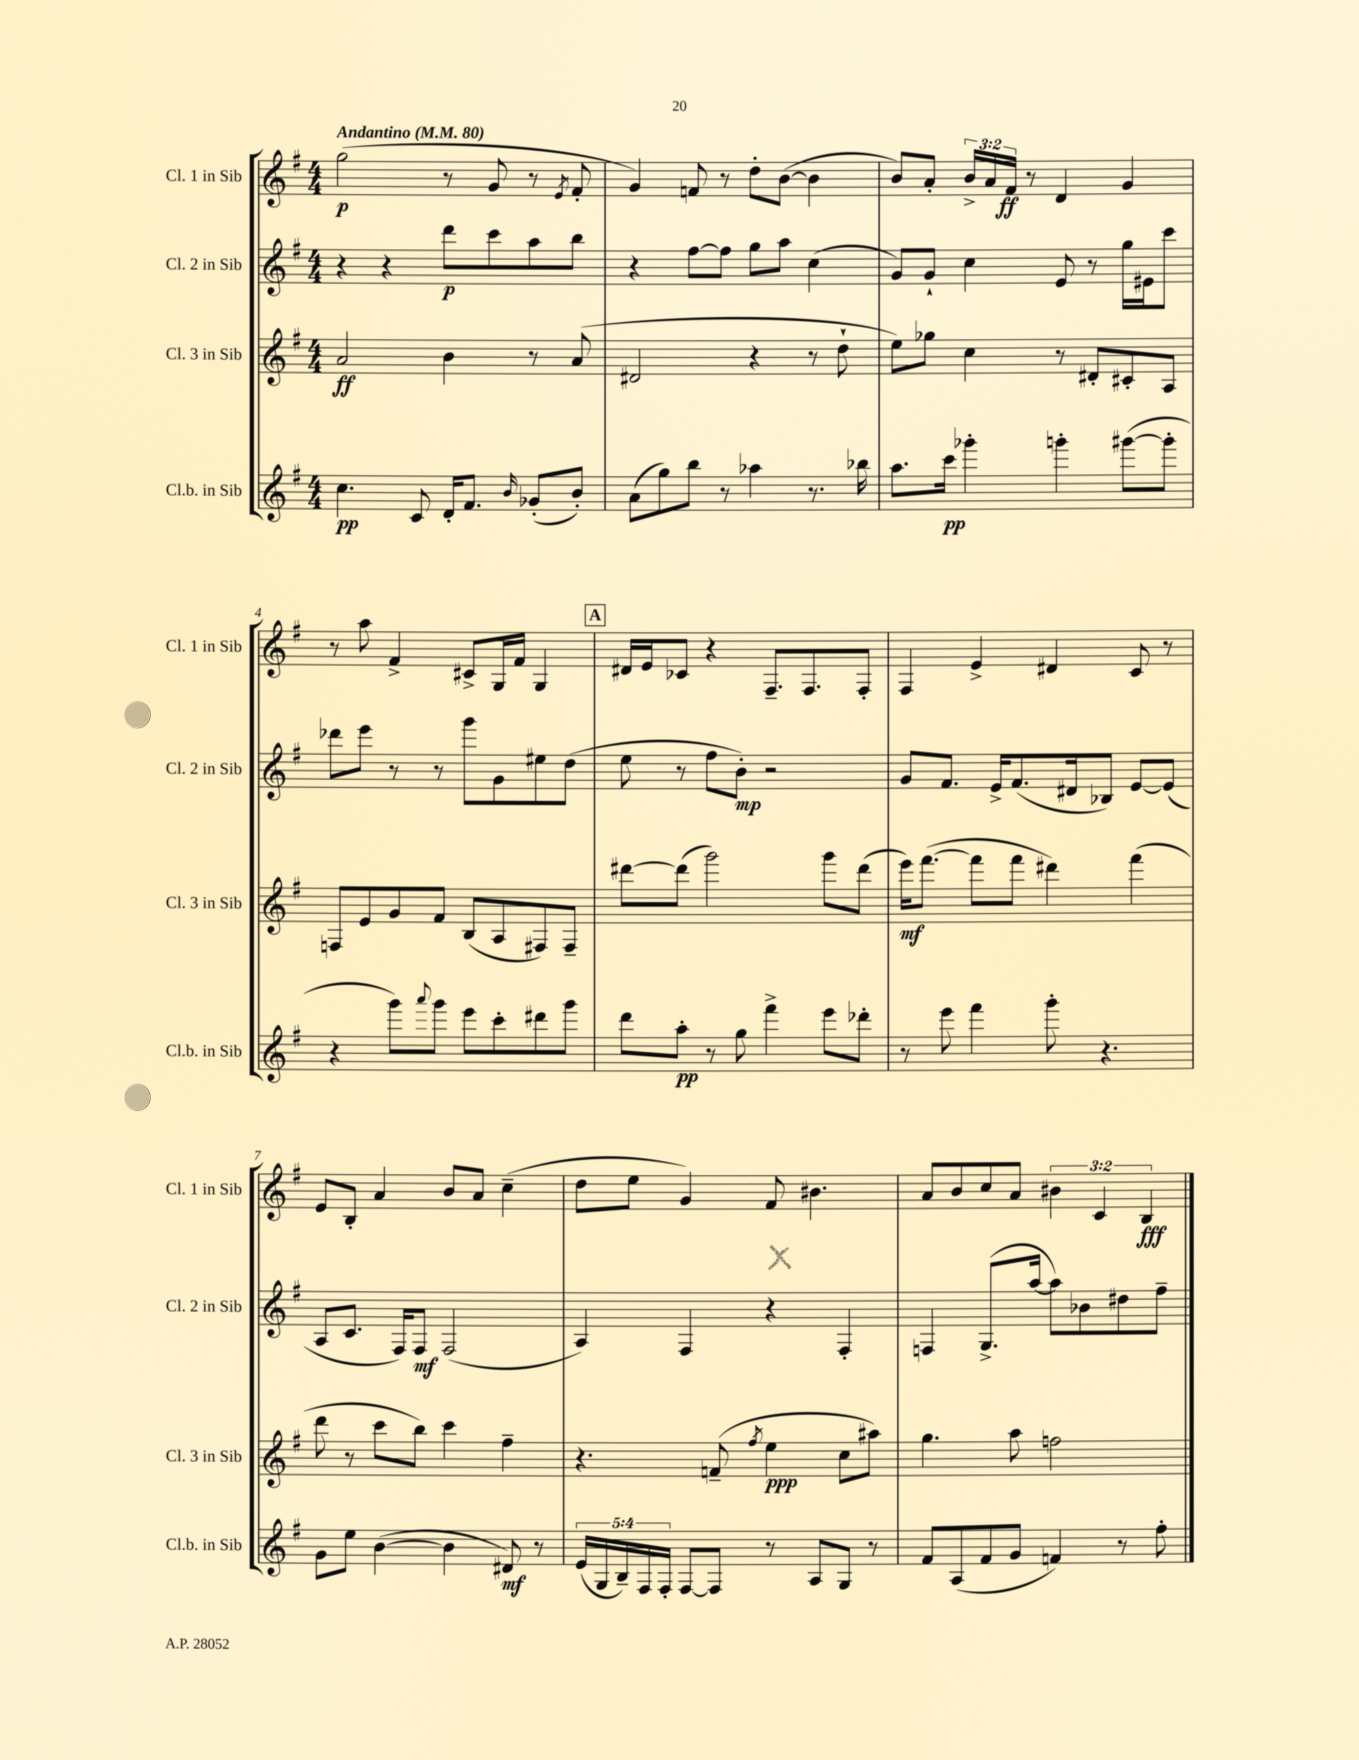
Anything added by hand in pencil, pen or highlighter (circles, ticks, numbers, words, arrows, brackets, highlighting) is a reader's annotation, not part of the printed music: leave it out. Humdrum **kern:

**kern	**dynam	**kern	**dynam	**kern	**dynam	**kern	**dynam
*part4	*part4	*part3	*part3	*part2	*part2	*part1	*part1
*staff4	*staff4	*staff3	*staff3	*staff2	*staff2	*staff1	*staff1
*I"Cl.b. in Sib	*	*I"Cl. 3 in Sib	*	*I"Cl. 2 in Sib	*	*I"Cl. 1 in Sib	*
*I'Cl.b. in Sib	*	*I'Cl. 3 in Sib	*	*I'Cl. 2 in Sib	*	*I'Cl. 1 in Sib	*
*clefG2	*	*clefG2	*	*clefG2	*	*clefG2	*
*k[f#]	*	*k[f#]	*	*k[f#]	*	*k[f#]	*
*M4/4	*	*M4/4	*	*M4/4	*	*M4/4	*
*MM80	*	*MM80	*	*MM80	*	*MM80	*
=1	=1	=1	=1	=1	=1	=1	=1
!	!	!	!	!	!	!LO:TX:a:B:t=Andantino	!
4.cc\	pp	2a/	ff	4r	.	(2gg\	p
.	.	.	.	4r	.	.	.
8c/	.	.	.	.	.	.	.
16d'/KL	.	4b\	.	8ddd\L	p	8r	.
8.f#/J	.	.	.	.	.	.	.
.	.	.	.	8ccc\	.	8g/	.
16qqb/	.	.	.	.	.	.	.
(8g-X'/L	.	8r	.	8aa\	.	8r	.
.	.	.	.	.	.	8qe/	.
8b'/J)	.	(8a/	.	8bb\J	.	8f#'/	.
=2	=2	=2	=2	=2	=2	=2	=2
(8a\L	.	2d#X/	.	4r	.	4g/)	.
8gg\)	.	.	.	.	.	.	.
8bb\J	.	.	.	[8ff#\L	.	8fn/	.
8r	.	.	.	8ff#\J]	.	8r	.
4aa-X\	.	4r	.	8gg\L	.	8dd'\L	.
.	.	.	.	8aa\J	.	([8b\J	.
8.r	.	8r	.	(4cc\	.	4b\]	.
.	.	8dd`\	.	.	.	.	.
16bb-X\	.	.	.	.	.	.	.
=3	=3	=3	=3	=3	=3	=3	=3
8.aa\L	.	8ee\L)	.	8g/L)	.	8b/L)	.
.	.	8gg-X\J	.	8g`/J	.	8a'/J	.
16ccc\Jk	pp	.	.	.	.	.	.
4ggg-X'\	.	4cc\	.	4cc\	.	24b^/LL	.
.	.	.	.	.	.	24a/	.
.	.	.	.	.	.	24f#/JJ	ff
.	.	.	.	.	.	8r	.
4gggn'\	.	8r	.	8e/	.	4d/	.
.	.	8d#X'/L	.	8r	.	.	.
([8ggg#X\L	.	8c#X'/	.	16gg\LL	.	4g/	.
.	.	.	.	16e#X\J	.	.	.
8ggg#'\J]	.	8A/J	.	8ccc\J	.	.	.
!!LO:LB:g=z
=4	=4	=4	=4	=4	=4	=4	=4
4r	.	8Fn/L	.	8ddd-X\L	.	8r	.
.	.	8e/	.	8eee\J	.	8aa\	.
8ggg\L)	.	8g/	.	8r	.	4f#^/	.
8qqaaa/	.	.	.	.	.	.	.
8ggg\J	.	8f#/J	.	8r	.	.	.
8eee\L	.	(8B/L	.	8ggg\L	.	8c#X^/L	.
8ccc'\	.	8A/	.	8g\	.	16G/L	.
.	.	.	.	.	.	16f#/JJ	.
8ddd#X\	.	8F#X/)	.	8ee#X\	.	4G/	.
8ggg\J	.	8F#~/J	.	(8dd\J	.	.	.
!!LO:REH:place=s1:t=A
=5	=5	=5	=5	=5	=5	=5	=5
8ddd\L	.	[8ddd#X\L	.	8ee\	.	16d#X/LL	.
.	.	.	.	.	.	16e/J	.
8aa'\J	pp	(8ddd#\J]	.	8r	.	8c-X/J	.
8r	.	2ggg\)	.	8ff#\L	.	4r	.
8gg\	.	.	.	8b'\J)	mp	.	.
4fff#^\	.	.	.	2r	.	8.F#~/L	.
.	.	.	.	.	.	8.F#/	.
8eee\L	.	8ggg\L	.	.	.	.	.
8ddd-X'\J	.	(8ddd#\J	.	.	.	8F#'/J	.
=6	=6	=6	=6	=6	=6	=6	=6
8r	.	16eee\KL)	mf	8g/L	.	4F#/	.
.	.	([8.fff#\J	.	.	.	.	.
8eee\	.	.	.	8.f#/J	.	.	.
4fff#\	.	8fff#\L]	.	.	.	4e^/	.
.	.	.	.	16e^/KL	.	.	.
.	.	8fff#\J	.	(8.f#/	.	.	.
8ggg'\	.	4ddd#X\)	.	.	.	4d#X/	.
.	.	.	.	16d#X/k	.	.	.
4.r	.	.	.	8B-X/J)	.	.	.
.	.	(4fff#\	.	[8e/L	.	8c/	.
.	.	.	.	(8e/J]	.	8r	.
!!LO:LB:g=z
=7	=7	=7	=7	=7	=7	=7	=7
8g\L	.	8ddd\	.	8A/L	.	8e/L	.
8ee\J	.	8r	.	8.c/J	.	8B'/J	.
([4b\	.	8ccc\L	.	.	.	4a/	.
.	.	.	.	16F#/KL)	.	.	.
.	.	8bb\J)	.	8F#/J	mf	.	.
4b\]	.	4ccc\	.	(2F#/	.	8b/L	.
.	.	.	.	.	.	8a/J	.
8d#X/)	mf	4ff#~\	.	.	.	(4cc~\	.
8r	.	.	.	.	.	.	.
=8	=8	=8	=8	=8	=8	=8	=8
(20e/LL	.	4.r	.	4A/)	.	8dd\L	.
20G/	.	.	.	.	.	.	.
20B~/)	.	.	.	.	.	.	.
.	.	.	.	.	.	8ee\J	.
20F#/	.	.	.	.	.	.	.
20F#'/JJ	.	.	.	.	.	.	.
[8F#/L	.	.	.	4F#/	.	4g/)	.
8F#/J]	.	(8fn~/	.	.	.	.	.
.	.	8qff#/	.	.	.	.	.
8r	.	4ee\	ppp	4r	.	8f#/	.
8A/L	.	.	.	.	.	4.b#X\	.
8G/J	.	8cc\L	.	4F#'/	.	.	.
8r	.	8aa#X\J)	.	.	.	.	.
=9	=9	=9	=9	=9	=9	=9	=9
8f#/L	.	4.gg\	.	4Fn/	.	8a/L	.
(8A/	.	.	.	.	.	8b/	.
8f#/	.	.	.	(8.G^/L	.	8cc/	.
8g/J	.	8aa\	.	.	.	8a/J	.
.	.	.	.	[16aa/Jk	.	.	.
4fn/)	.	2ffn\	.	8aa\L])	.	6b#X\	.
.	.	.	.	8b-X\	.	.	.
.	.	.	.	.	.	6c/	.
8r	.	.	.	8dd#X\	.	.	.
.	.	.	.	.	.	6B/	fff
8ff#'\	.	.	.	8ff#~\J	.	.	.
==	==	==	==	==	==	==	==
*-	*-	*-	*-	*-	*-	*-	*-
